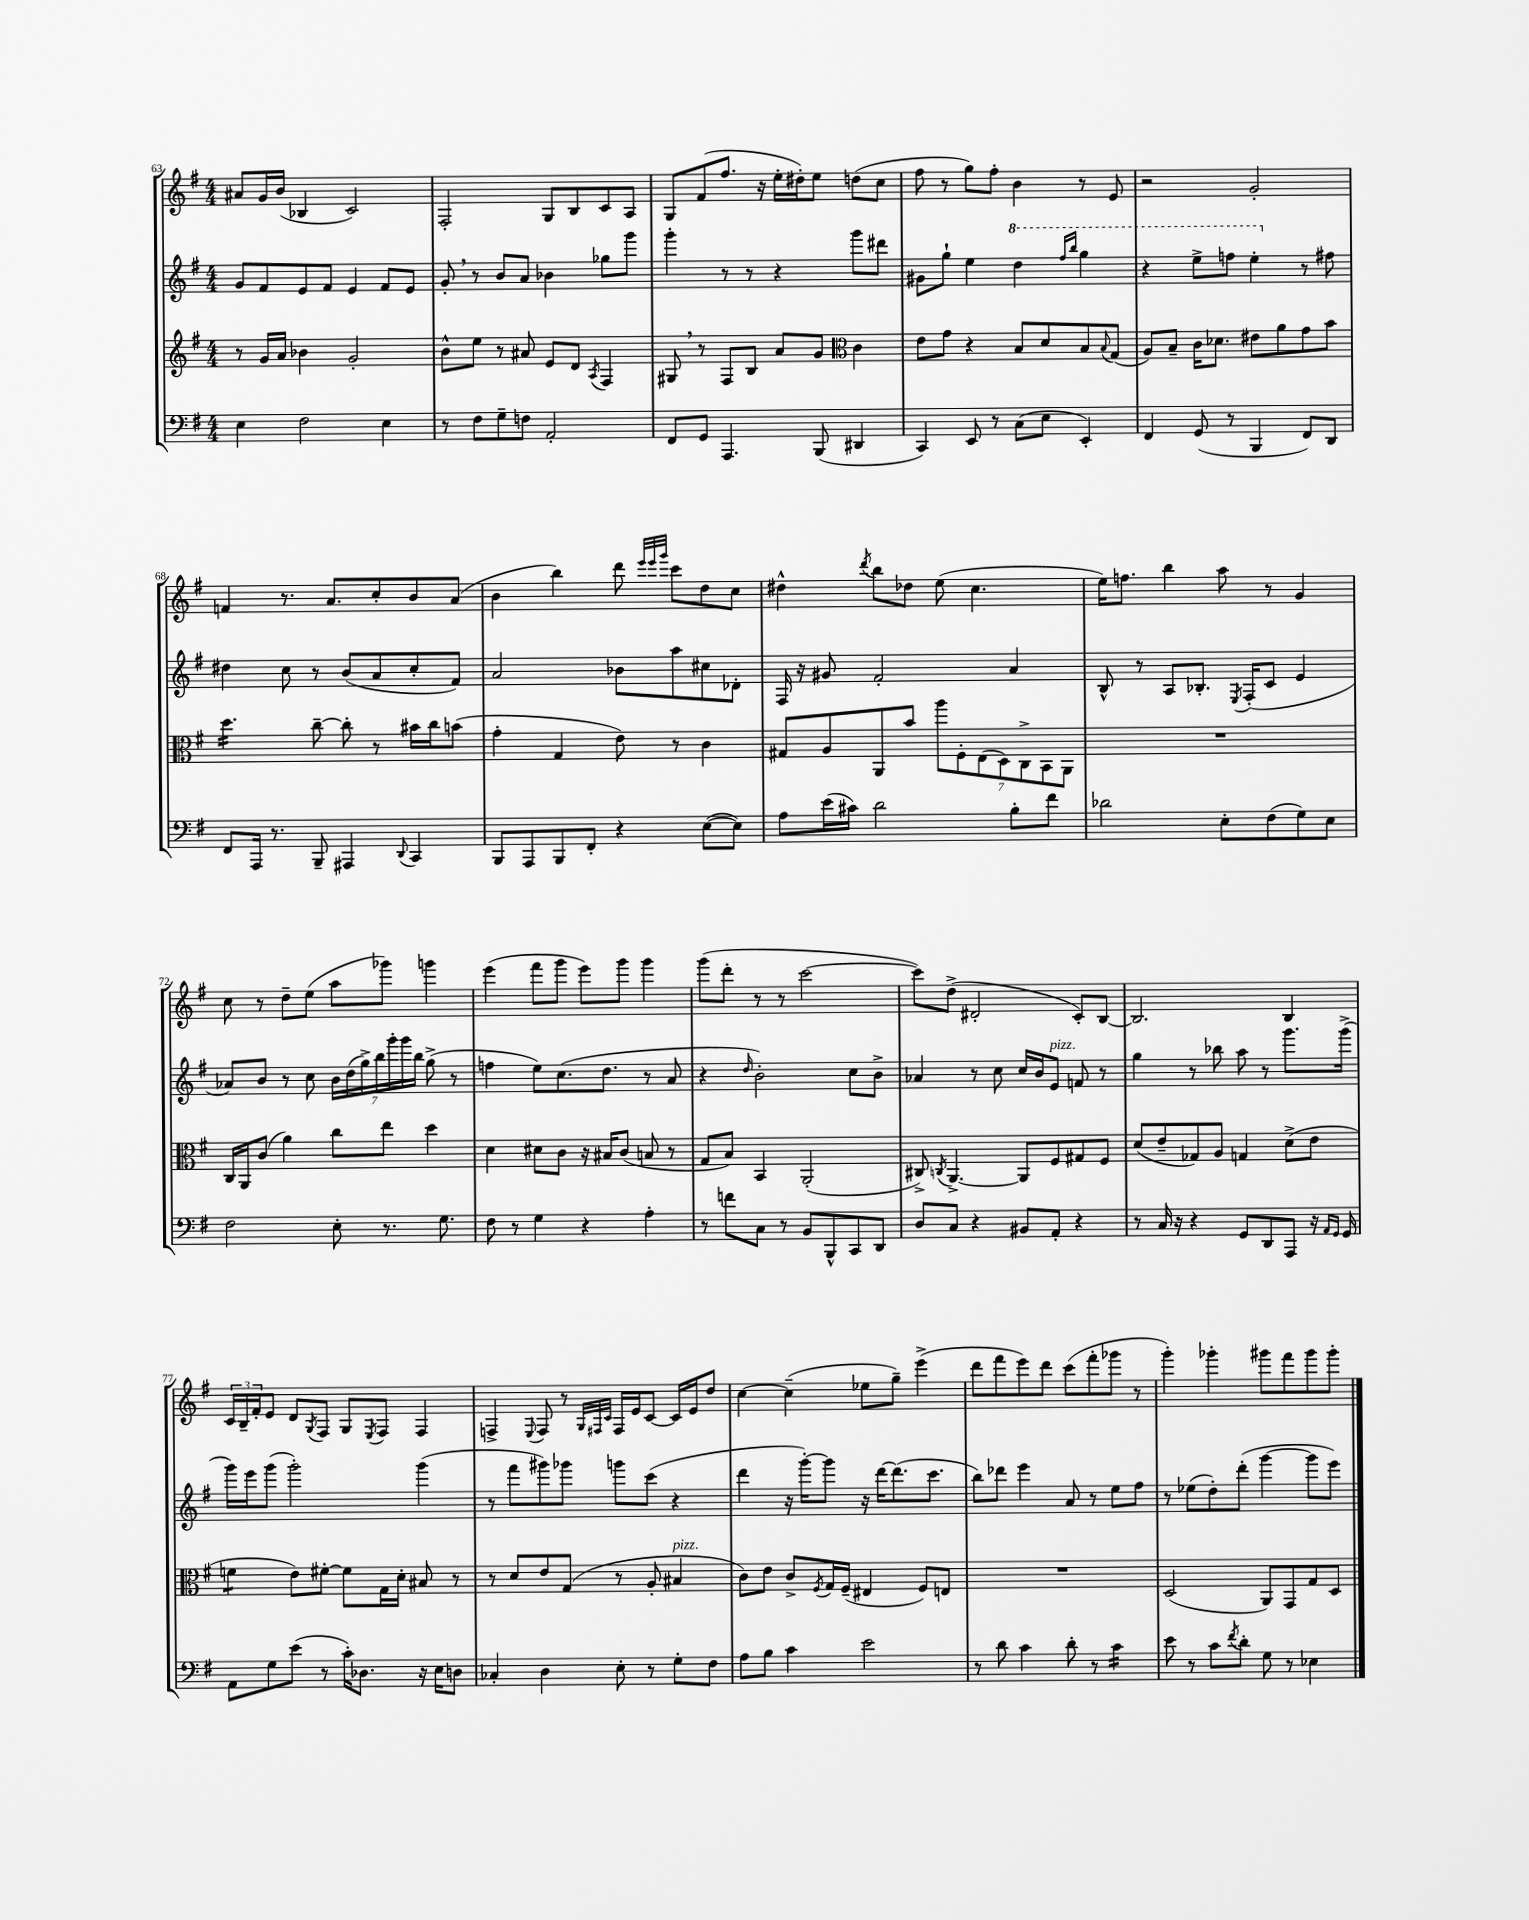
<<
\new StaffGroup <<
\new Staff = "s0" {
    \clef treble \key g \major \numericTimeSignature \time 4/4
    ais'8 g'16 b'16( bes4 c'2) |
    fis2-. g8 b8 c'8 a8 |
    g8 fis'8( fis''8. r16 e''16-. dis''16-.) e''8 d''8( c''8 |
    fis''8 r8 g''8) fis''8-. b'4 r8 e'8 |
    r2 g'2-. |
    f'4 r8. a'8. c''8-. b'8 a'8( |
    b'4 b''4) d'''8 \grace { e'''32 e'''32 g'''32 } c'''8 d''8 c''8 |
    dis''4-^ \acciaccatura { d'''8 } b''8 des''8 e''8( c''4. |
    e''16) f''8. b''4 a''8 r8 g'4 |
    c''8 r8 d''8-- e''8( a''8 ges'''8) g'''4 |
    e'''4( fis'''8 g'''8 e'''8) g'''8 g'''4 |
    g'''8( d'''8-. r8 r8 c'''2~ |
    c'''8) d''8->( dis'2-. c'8-.) b8~ |
    b2. b4 |
    \tuplet 3/2 { c'16 b16-- fis'16-. } e'8 d'8 \acciaccatura { g8 } fis8 g8 \acciaccatura { e8 } fis8 fis4 |
    f4-> \appoggiatura { e8 } f8 r8 \grace { g32 fis32 c'32 } fis16 e'16 c'8~ c'16 e'16 d''8 |
    c''4~ c''4--( ees''8 g''8--) e'''4->( |
    d'''8 fis'''8 e'''8) d'''8 c'''8( fis'''8-. ges'''8 r8 |
    g'''4-.) ges'''4-. gis'''8 fis'''8 gis'''8 gis'''8-. \bar "|." |
}
\new Staff = "s1" {
    \clef treble \key g \major \numericTimeSignature \time 4/4
    g'8 fis'8 e'8 fis'8 e'4 fis'8 e'8 |
    g'8-. \breathe r8 b'8 a'8 bes'4 ges''8 g'''8 |
    g'''4-. r8 r8 r4 g'''8 dis'''8 |
    gis'8 g''8-! e''4 \ottava #1 d'''4 \grace { fis'''16 b'''16 } g'''4 |
    r4 e'''8-> f'''8 e'''4-. \ottava #0 r8 fis''!8 |
    dis''4 c''8 r8 b'8( a'8 c''8-. fis'8) |
    a'2 bes'8 a''8 cis''8 des'8-. |
    fis16 r16 gis'8 fis'2-. a'4 |
    b8-^ r8 a8 bes8.-. \acciaccatura { e8 } fis16-.( c'8 e'4 |
    aes'8) b'8 r8 c''8 \tuplet 7/4 { b'16 d''16( g''16->) b''16 g'''16-. g'''16 b''16 } g''8->( r8 |
    f''4 e''8) c''8.( d''8. r8 a'8 |
    r4 \grace { d''16 } b'2-.) c''8 b'8-> |
    aes'4 r8 c''8 c''16 b'16 e'8^\markup { \italic "pizz." } f'8 r8 |
    g''4 r8 bes''8 a''8 r8 g'''8. g'''16->( |
    g'''16) e'''16 g'''8( g'''2-.) g'''4( |
    r8 fis'''8 gis'''8) ges'''8 g'''8 c'''8( r4 |
    d'''4 r16 g'''16~-.) g'''8 r16 d'''16~ d'''8.( c'''8. |
    b''8) des'''8 e'''4 a'8 r8 e''8 fis''8 |
    r8 ees''8( d''8-.) d'''8-.( g'''4~ g'''8 e'''8) \bar "|." |
}
\new Staff = "s2" {
    \clef treble \key g \major \numericTimeSignature \time 4/4
    r8 g'16 a'16 bes'4 g'2-. |
    b'8-^ e''8 r8 ais'8 e'8 d'8 \acciaccatura { a8 } fis4 |
    gis8 \breathe r8 fis8 b8 a'8 g'8 \clef alto c'4 |
    e'8 g'8 r4 b8 d'8 b8 \appoggiatura { b8 } g8( |
    a8) b8-- c'16 des'8. eis'8 a'8 g'8 b'8 |
    d''4.:16 c''8~-- c''8-. r8 bis'16 c''16 b'8( |
    g'4-. g4 e'8) r8 c'4 |
    gis8 a8 a,8 b'8 \tuplet 7/4 { a''8 fis8-. e8( d8) c8-> b,8 a,8 } |
    R1 |
    c16 a,16 c'8( a'4) c''8 e''8 d''4 |
    d'4 dis'8 c'8 r16 bis16 c'8( b8 r8 |
    g8 b8) b,4 a,2-.( |
    cis8->) \acciaccatura { c8 } a,4.~-> a,8 fis8 gis8 fis8 |
    d'8( e'8-- ges8) a8 g4 d'8->( e'8 |
    f'4:8 e'8) fis'8~-. fis'8 g16 d'16-. bis8 r8 |
    r8 d'8 e'8 g8( r8 a8-. bis4^\markup { \italic "pizz." } |
    c'8) e'8 c'8-> \acciaccatura { fis8 } g16 fis16--( eis4 fis8) e8 |
    R1 |
    d2( a,8) g,8 g8 d8 \bar "|." |
}
\new Staff = "s3" {
    \clef bass \key g \major \numericTimeSignature \time 4/4
    e4 fis2 e4 |
    r8 fis8 g8-- f8 a,2-. |
    fis,8 g,8 a,,4. b,,8( dis,4 |
    c,4) e,8 r8 c8( e8 e,4-.) |
    fis,4 g,8( r8 b,,4 fis,8) d,8 |
    fis,8 a,,16 r8. b,,8-- ais,,4 \appoggiatura { d,8 } c,4 |
    b,,8 a,,8 b,,8 fis,8-. r4 e8~( e8) |
    a8 e'16( cis'16) d'2 b8-. fis'8 |
    des'2 e8-. fis8( g8) e8 |
    fis2 e8-. r8. g8. |
    fis8 r8 g4 r4 a4-. |
    r8 f'8 c8 r8 b,8 b,,8-^ c,8 d,8 |
    d8 c8 r4 bis,8 a,8-. r4 |
    r8 c16 r16 r4 g,8 d,8 a,,8 r16 \grace { a,16 g,16 } g,16 |
    a,8 g8 e'8( r8 c'16-.) des8. r16 e16 d8 |
    ces4-. d4 e8-. r8 g8-. fis8 |
    a8 b8 c'4 e'2 |
    r8 d'8 c'4 d'8-. r8 c'4:16 |
    e'8 r8 c'8 \acciaccatura { fis'8 } d'8-. g8 r8 ees4 \bar "|." |
}
>>
>>
\layout { \context { \Score currentBarNumber = #63 } }
